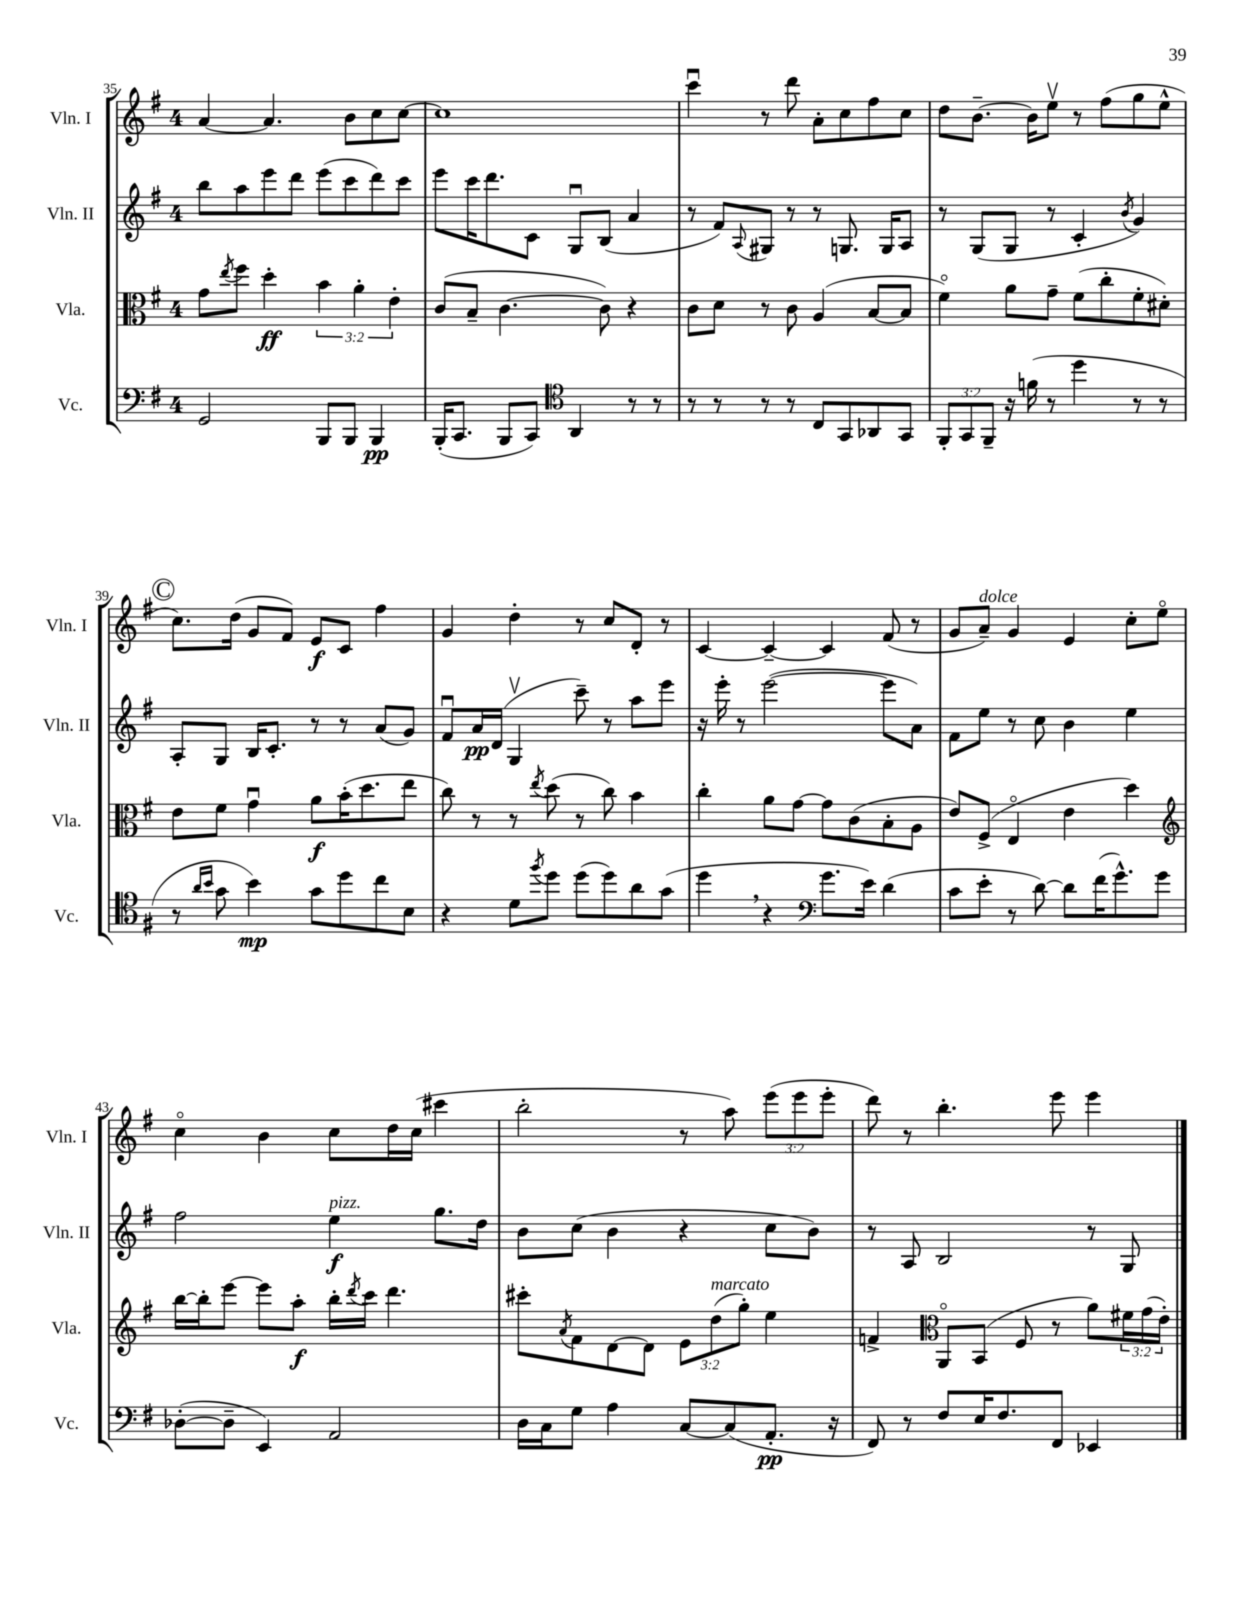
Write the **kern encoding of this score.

**kern	**kern	**kern	**kern
*staff4	*staff3	*staff2	*staff1
*clefF4	*clefC3	*clefG2	*clefG2
*k[f#]	*k[f#]	*k[f#]	*k[f#]
*M4/4	*M4/4	*M4/4	*M4/4
2GG	8g	8bb	[4a
.	8qee	.	.
.	8ff#	8aa	.
.	4dd'	8eee	4.a]
.	.	8ddd	.
8BBB	6b	(8eee	.
8BBB	.	8ccc	8b
.	6a'	.	.
4BBB	.	8ddd)	8cc
.	6e'	.	.
.	.	8ccc	[8cc
=	=	=	=
(16BBB'	(8c	8eee	1cc]
8.CC	.	.	.
.	8B~	16ccc	.
.	.	8.ddd	.
8BBB	[4.c	.	.
8CC)	.	8c	.
*clefC4	*	*	*
4AA	.	8Gu	.
.	8c])	(8B	.
8r	4r	4a	.
8r	.	.	.
=	=	=	=
8r	8c	8r	4cccu
8r	8d	8f#)	.
.	.	8qqA	.
8r	8r	8G#	8r
8r	8c	8r	8ddd
8C	(4A	8r	8a'
8GG	.	8.G	8cc
8AA-	[8B	.	8ff#
.	.	16G	.
8GG	8B]	8A	8cc
=	=	=	=
12FF#'	4f#o)	8r	8dd
12GG	.	.	.
.	.	(8G	[8.b~
12FF#~	.	.	.
16r	8a	8G	.
(16f	.	.	16b]
8r	8g~	8r	8eev
4dd	(8f#	4c'	8r
.	8cc'	.	(8ff#
.	.	8qb	.
8r	8f#'	4g)	8gg
8r	8d#')	.	8ee^^
=	=	=	=
8r	8e	8A'	8.cc)
16qqa	.	.	.
16qqb	.	.	.
8g	8f#	8G	.
.	.	.	(16dd
4b)	4gu	16B	8g
.	.	8.c'	.
.	.	.	8f#)
8g	8a	8r	8e
8dd	(16b'	8r	8c
.	8.dd	.	.
8cc	.	(8a	4ff#
8B	8ee	8g)	.
=	=	=	=
4r	8cc)	8f#u	4g
.	8r	16a	.
.	.	(16d	.
8d	8r	4Gv	4dd'
8qff#	8qee	.	.
8dd	(8dd	.	.
(8dd	8r	8ccc~)	8r
8dd)	8cc)	8r	8cc
8a	4b	8aa	8d'
(8g	.	8eee	8r
=	=	=	=
4dd	4cc'	16r	[4c
.	.	16eee'	.
.	.	8r	.
4r	8a	([2eee	4c~_
.	[8g	.	.
*clefF4	*	*	*
8.g	8g]	.	4c]
.	(8c	.	.
16e)	.	.	.
(4d	8B'	8eee]	(8f#
.	8A	8a)	8r
=	=	=	=
8c	8e)	8f#	8g
8e'	(8F#^	8ee	8a~)
8r	4Eo	8r	4g
[8d)	.	8cc	.
8d]	4e	4b	4e
(16f#	.	.	.
8.g^^)	.	.	.
.	4dd)	4ee	8cc'
8g	.	.	8eeo
=	=	=	=
*	*clefG2	*	*
([8D-'	[16bb	2ff#	4cco
.	16bb']	.	.
8D-~]	[8eee	.	.
4EE)	8eee]	.	4b
.	8aa'	.	.
2AA	16bb'	4ee	8cc
.	8qddd	.	.
.	16ccc	.	.
.	4.ddd	.	16dd
.	.	.	(16cc
.	.	8.gg	4ccc#
.	.	16dd	.
=	=	=	=
16D	8ccc#'	8b	2bb'
16C	.	.	.
.	8qa	.	.
8G	8f#	(8cc	.
4A	[8d	4b	.
.	8d]	.	.
[8C	12e	4r	8r
.	(12dd	.	.
(8C]	.	.	8aa)
.	12gg')	.	.
8.AA'	4ee	8cc	(12eee
.	.	.	12eee
.	.	8b)	.
.	.	.	12eee'
16r	.	.	.
=	=	=	=
8FF#)	4f^	8r	8ddd)
8r	.	8A	8r
*	*clefC3	*	*
8F#	8AAo	2B	4.bb'
16E	(8BB	.	.
8.F#	.	.	.
.	8F#	.	.
8FF#	8r	.	8eee
4EE-	8a)	8r	4eee
.	24f#	8G	.
.	(24g	.	.
.	24e')	.	.
==	==	==	==
*-	*-	*-	*-
